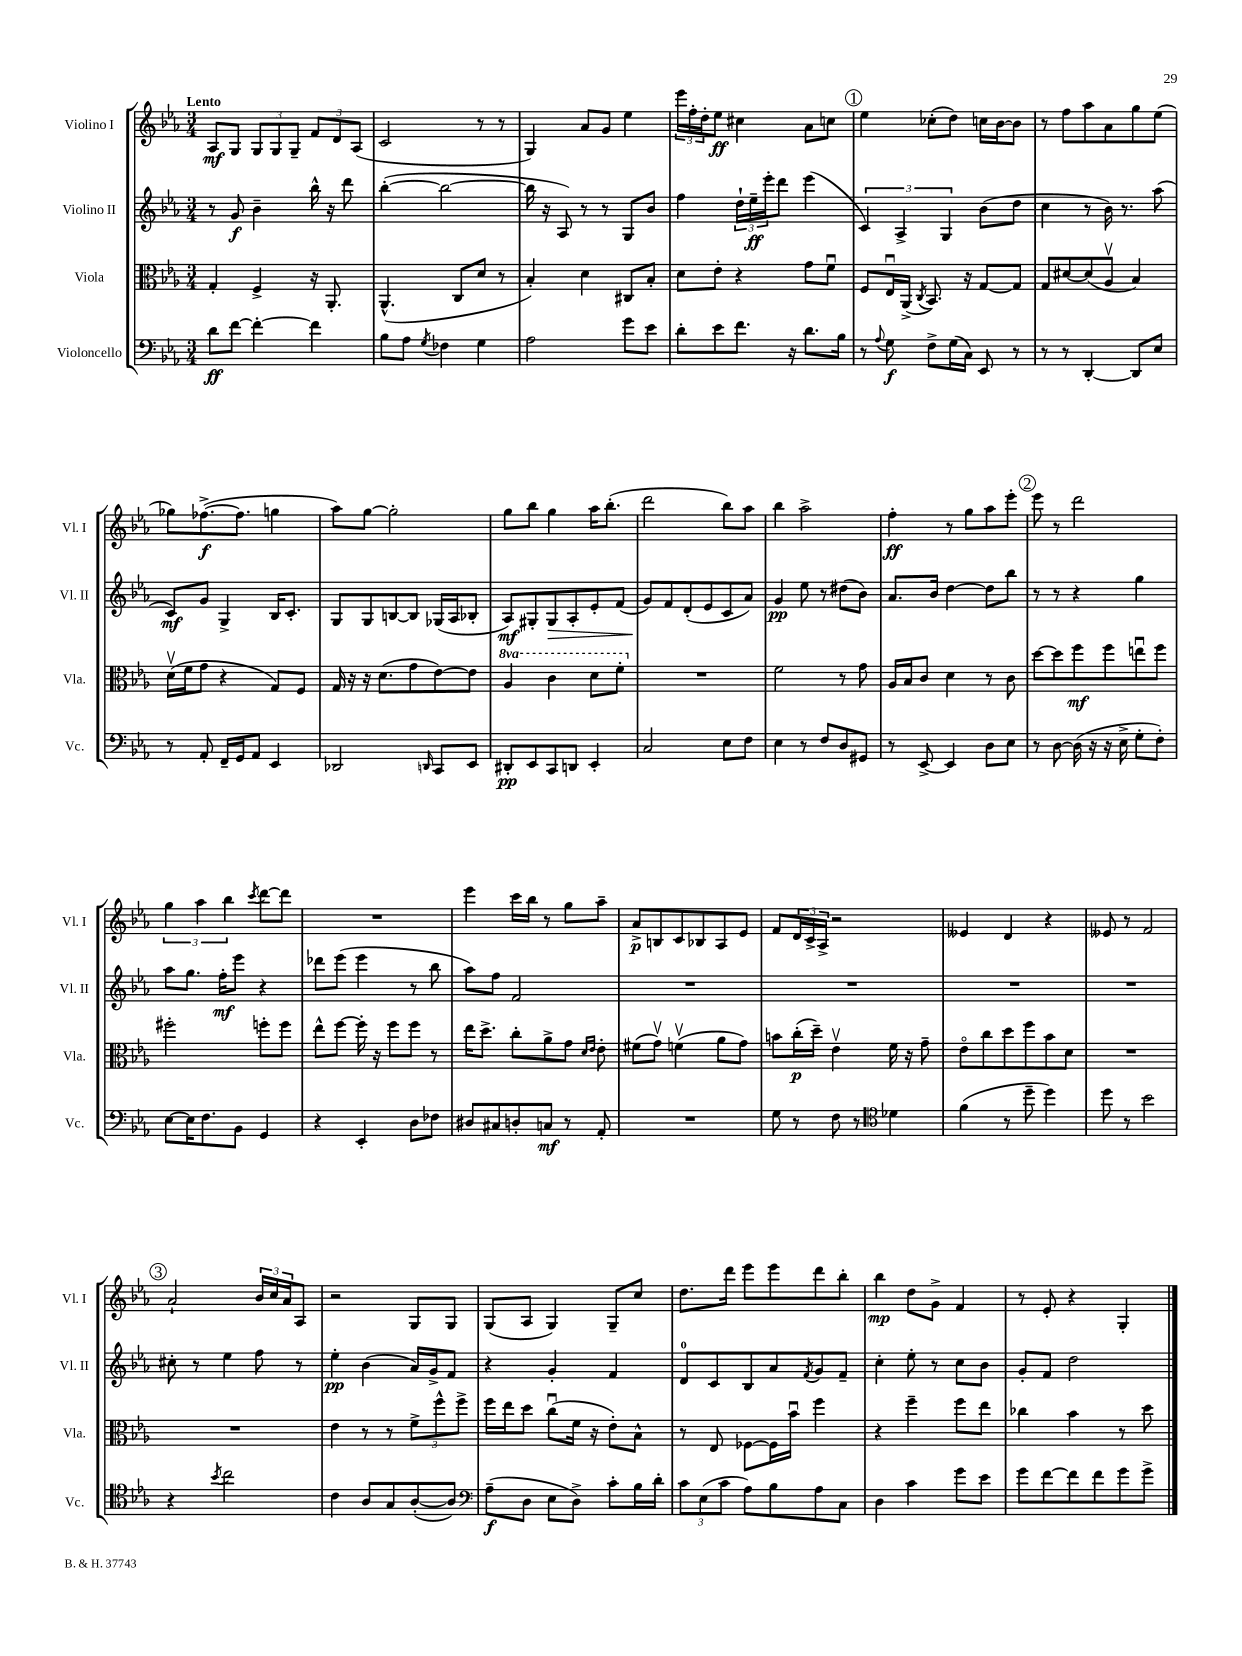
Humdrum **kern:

**kern	**kern	**kern	**kern
*staff4	*staff3	*staff2	*staff1
*clefF4	*clefC3	*clefG2	*clefG2
*k[b-e-a-]	*k[b-e-a-]	*k[b-e-a-]	*k[b-e-a-]
*M3/4	*M3/4	*M3/4	*M3/4
8d	4G'	8r	8A-
[8f	.	8g	8G
4f'_	4F^	4b-~	12G
.	.	.	12G
.	.	.	12G~
4f]	16r	16bb-^^	12f
.	8.AA-'	16r	.
.	.	.	12d
.	.	8ddd	.
.	.	.	(12A-
=	=	=	=
8B-	(4.AA-^^	([4bb-'	2c
8A-	.	.	.
8qG	.	.	.
4F-	.	2bb-_	.
.	8C	.	.
4G	8d	.	8r
.	8r	.	8r
=	=	=	=
2A-	4B-')	16bb-]	4G)
.	.	16r	.
.	.	8A-)	.
.	4d	8r	8a-
.	.	8r	8g
8g	8C#	8G	4ee-
8e-	8B-'	8b-	.
=	=	=	=
8d'	8d	4ff	24eee-
.	.	.	24ff'
.	.	.	24dd'
8e-	8e-'	.	8ee-
8.f	4r	24dd`	4cc#
.	.	24ee-~	.
.	.	24eee-'	.
.	.	8ddd	.
16r	.	.	.
8.d	8g	(4eee-	8a-
.	8fu	.	8cc
16B-	.	.	.
=	=	=	=
8r	8F	6c)	4ee-
8qqA-	.	.	.
8G	16E-u	.	.
.	.	6A-^	.
.	(16AA-^	.	.
.	8qC	.	.
8F^	8.BB-)	.	(8cc-'
.	.	6G	.
(16G	.	.	8dd)
16C)	16r	.	.
8EE-	[8G	(8b-	16cc
.	.	.	[16b-
8r	8G]	8dd	8b-]
=	=	=	=
8r	8G	4cc	8r
8r	[8d#	.	8ff
[4DD'	(8d#]	8r	8aa-
.	8A-v	16b-)	8a-
.	.	8.r	.
8DD]	4B-)	.	8gg
8E-	.	(8aa-	(8ee-
=	=	=	=
8r	(16dv	8c)	8gg-)
.	16f	.	.
8AA-'	8g	8g	([8.ff-^
16FF~	4r	4G^	.
16GG	.	.	8.ff-]
8AA-	.	.	.
4EE-	8G)	16B-	4gg
.	.	8.c'	.
.	8F	.	.
=	=	=	=
2DD-	16G	8G	8aa-)
.	16r	.	.
.	16r	8G	[8gg
.	(8.d	.	.
.	.	[8B	2gg']
.	8g	8B]	.
16qqDD	.	.	.
8CC	[8e-)	(16G-	.
.	.	16A-	.
8EE-	8e-]	8B-'	.
=	=	=	=
8DD#'	4a-	8A-)	8gg
8EE-	.	8G#'	8bb-
8CC	4cc	8G#	4gg
8DD	.	8A-'	.
4EE-'	8dd	8e-'	16aa-
.	.	.	(8.bb-'
.	8ff'	(8f	.
=	=	=	=
2C	2.r	8g)	2ddd
.	.	8f	.
.	.	(8d'	.
.	.	8e-	.
8E-	.	8c	8bb-)
8F	.	8a-)	8aa-
=	=	=	=
4E-	2f	4g	4bb-
8r	.	8ee-	2aa-^
8F	.	8r	.
8D	8r	(8dd#	.
8GG#	8g	8b-)	.
=	=	=	=
8r	16A-	8.a-	4ff'
.	16B-	.	.
[8EE-^	8c	.	.
.	.	16b-	.
4EE-]	4d	[4dd	8r
.	.	.	8gg
8D	8r	8dd]	8aa-
8E-	8c	8bb-	8eee-'
=	=	=	=
8r	[8dd	8r	8eee-
[8D	8dd]	8r	8r
(16D]	8ff	4r	2ddd
16r	.	.	.
16r	8ff	.	.
16E-^	.	.	.
8G'	8eeu	4gg	.
8F')	8ff	.	.
=	=	=	=
[8E-	2ff#'	8aa-	6gg
16E-]	.	8.gg	.
.	.	.	6aa-
8.F	.	.	.
.	.	16ff'	.
.	.	.	6bb-
8BB-	.	8eee-	.
.	.	.	8qccc
4GG	8ff'	4r	[8ddd
.	8ff	.	8ddd]
=	=	=	=
4r	8ee-^^	8ddd-	2.r
.	[8ff	(8eee-	.
4EE-'	16ff']	4eee-	.
.	16r	.	.
.	8ff	.	.
8D	8ff	8r	.
8F-	8r	8bb-	.
=	=	=	=
8D#	16ee-	8aa-)	4eee-
.	8.dd^	.	.
8C#	.	8ff	.
8D'	8cc'	2f	16ccc
.	.	.	16bb-
8C	8a-^	.	8r
8r	8g	.	8gg
.	16qqd	.	.
.	16qqe-	.	.
8AA-'	8e-'	.	8aa-~
=	=	=	=
2.r	(8f#	2.r	8a-^
.	8gv)	.	8B
.	(4fv	.	8c
.	.	.	8B-
.	8a-	.	8A-
.	8g)	.	8e-
=	=	=	=
8G	8b	2.r	8f
8r	(16cc'	.	24d
.	.	.	24c^
.	16dd~)	.	.
.	.	.	24A-^
8F	4e-v	.	2r
8r	.	.	.
*clefC4	*	*	*
4d-	16f	.	.
.	16r	.	.
.	8g~	.	.
=	=	=	=
(4f	8e-o	2.r	4e--
.	8cc	.	.
8r	8dd	.	4d
8dd~	8ff	.	.
4dd)	8b-	.	4r
.	8d	.	.
=	=	=	=
8dd	2.r	2.r	8e--
8r	.	.	8r
2b-	.	.	2f
=	=	=	=
4r	2.r	8cc#'	2a-`
.	.	8r	.
8qb-	.	.	.
2cc	.	4ee-	.
.	.	8ff	24b-
.	.	.	24cc
.	.	.	24a-
.	.	8r	8A-
=	=	=	=
4c	4e-	4ee-'	2r
8A-	8r	(4b-	.
8G	8r	.	.
([8A-'	12f^	16a-)	8G
.	.	16g^	.
.	12ff^^	.	.
8A-])	.	8f	8G
.	12ff^	.	.
=	=	=	=
*clefF4	*	*	*
(8A-~	16ff	4r	(8G
.	16ee-	.	.
8D	8dd	.	8A-
8E-	(8ccu	4g'	4G)
8D^)	16f	.	.
.	16r	.	.
8c'	8e-')	4f	8G~
16B-	8B-^^	.	8cc
16d'	.	.	.
=	=	=	=
12c	8r	8d	8.dd
(12E-	.	.	.
.	8E-	8c	.
12c	.	.	.
.	.	.	16ddd
8A-)	[8F-	8B-	8eee-
8B-	16F-]	8a-	8eee-
.	16b-u	.	.
.	.	8qf	.
8A-	4ff	8g	8ddd
8C	.	8f~	8bb-'
=	=	=	=
4D	4r	4cc'	4bb-
4c	4ff~	8ee-'	8dd
.	.	8r	8g^
8g	8ff	8cc	4f
8e-	8ee-	8b-	.
=	=	=	=
8g	4cc-	8g'	8r
[8f	.	8f	8e-'
8f]	4b-	2dd	4r
8f	.	.	.
8g	8r	.	4G'
8g^	8dd	.	.
==	==	==	==
*-	*-	*-	*-
